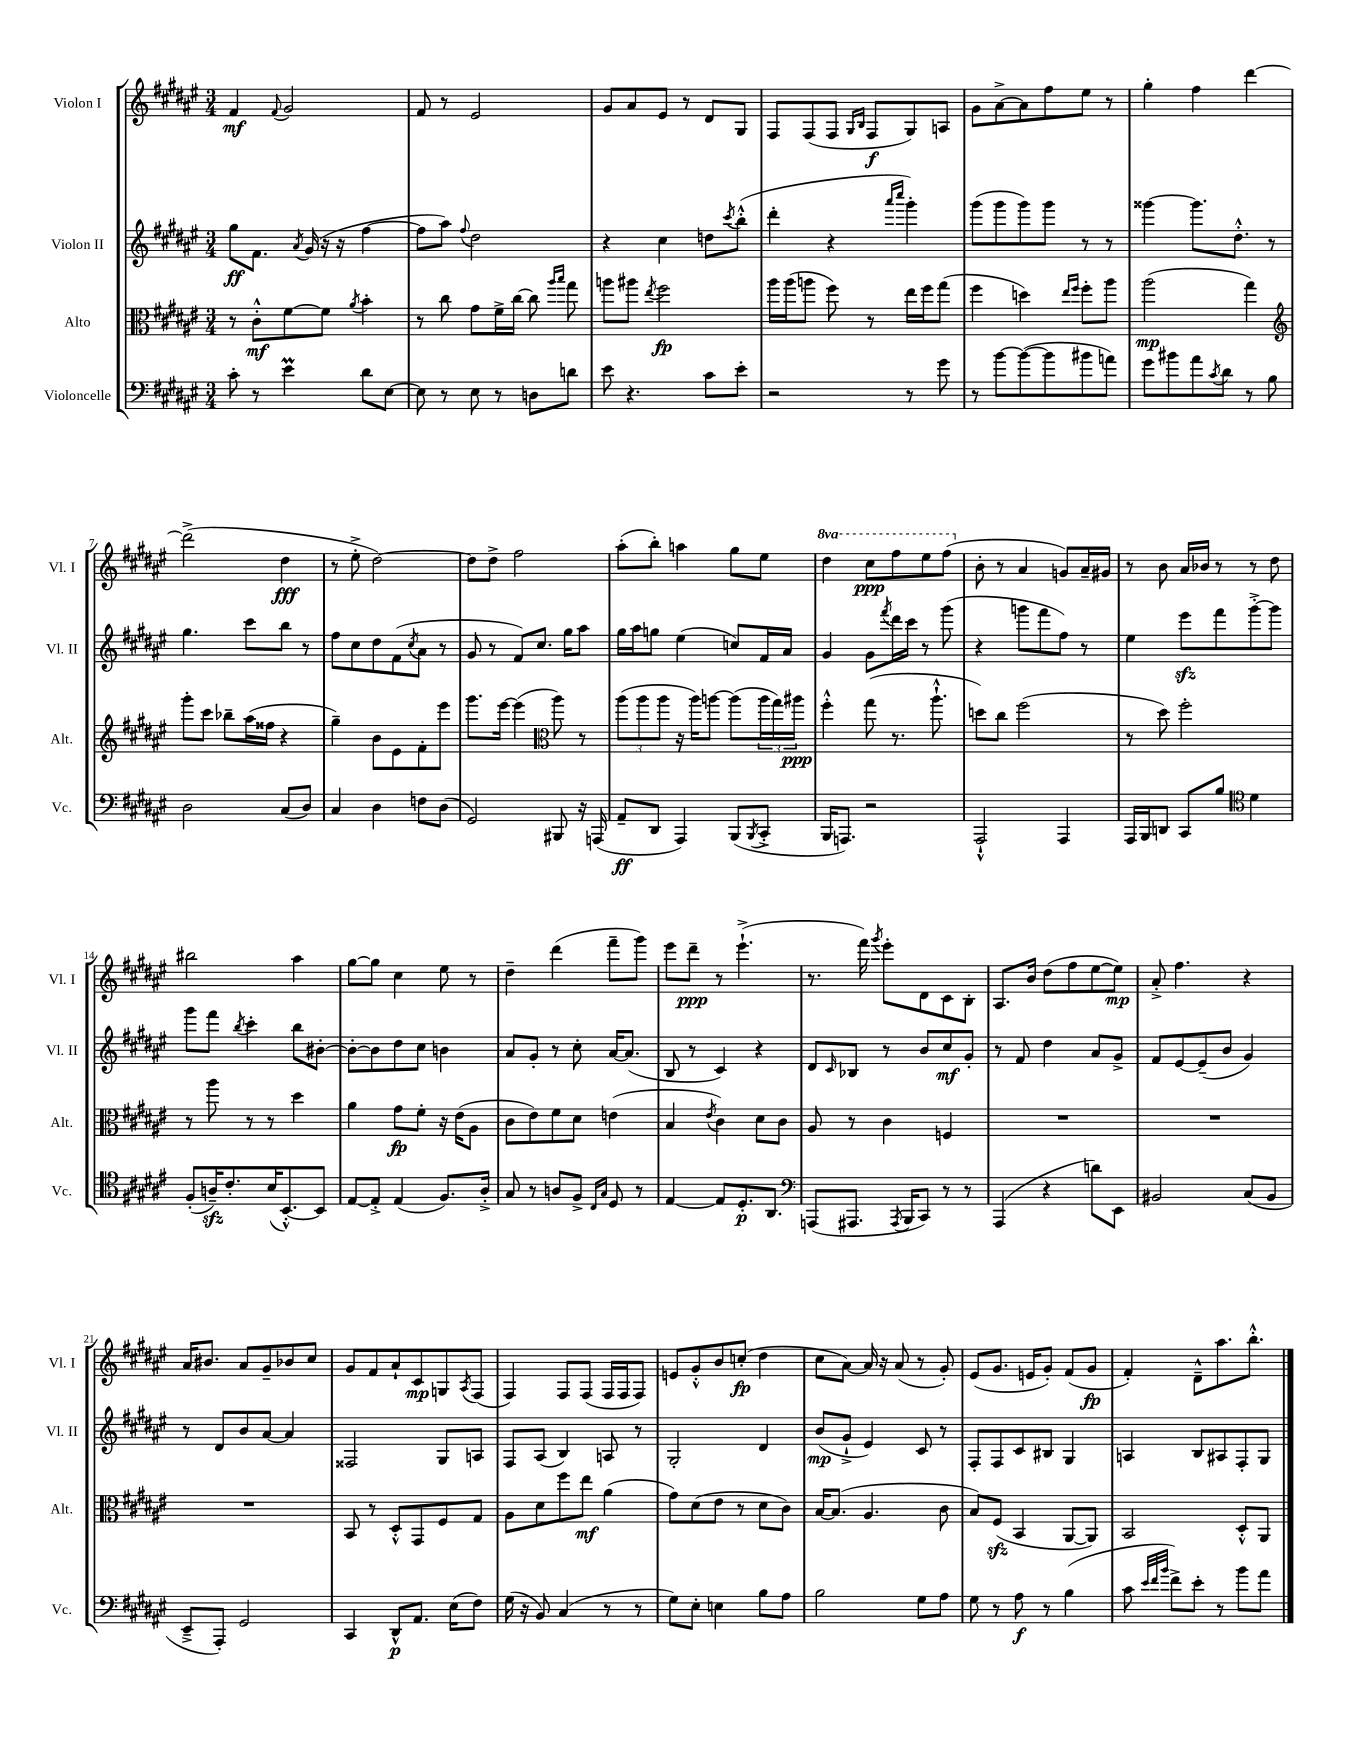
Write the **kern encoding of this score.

**kern	**kern	**kern	**kern
*staff4	*staff3	*staff2	*staff1
*clefF4	*clefC3	*clefG2	*clefG2
*k[f#c#g#d#a#e#]	*k[f#c#g#d#a#e#]	*k[f#c#g#d#a#e#]	*k[f#c#g#d#a#e#]
*M3/4	*M3/4	*M3/4	*M3/4
8c#'\	8r	8gg#\L	4f#/
8r	8c#'^^\L	8.f#\J	.
.	.	.	8qqf#/
4e#\	[8f#\	.	2g#/
.	.	8qa#/	.
.	.	(16g#/	.
.	8f#\]J	16r	.
.	.	16r	.
.	8qa#/	.	.
8d#\L	4b'\	[4ff#\	.
[8E#\J	.	.	.
=	=	=	=
8E#\]	8r	8ff#\]L	8f#/
8r	8cc#\	8aa#\J)	8r
.	.	8qqff#/	.
8E#\	8g#\L	2dd#\	2e#/
8r	16f#^\L	.	.
.	[16cc#\JJ	.	.
8D\L	8cc#\]	.	.
.	16qqaa#/LL	.	.
.	16qqbb/JJ	.	.
8d\J	8gg#\	.	.
=	=	=	=
8e#\	8aa\L	4r	8g#/L
4.r	8aa#\J	.	8a#/
.	8qee#/	.	.
.	2ff#\	4cc#\	8e#/J
.	.	.	8r
8c#\L	.	8dd\L	8d#/L
.	.	8qccc#/	.
8e#'\J	.	(8bb'^^\J	8G#/J
=	=	=	=
2r	16aa#\LL	4ddd#'\	8F#/L
.	(16aa#\J	.	.
.	8aa\J	.	(8F#/
.	8ff#\)	4r	8F#/J
.	.	.	16qqG#/LL
.	.	.	16qqB/JJ
.	8r	.	8F#/L
.	.	16qqaaa#/LL	.
.	.	16qqcccc#/JJ	.
8r	16ee#\LL	4ggg#'\)	8G#/)
.	16ff#\J	.	.
8g#\	(8gg#\J	.	8A/J
=	=	=	=
8r	4ff#\	(8ggg#\L	8g#\L
[8b\L	.	8ggg#\	[8a#^\
(8b\_	4dd\)	8ggg#\)	8a#\]
8b\]	.	8ggg#\J	8ff#\
.	16qqee#/LL	.	.
.	16qqff#/JJ	.	.
8b#\	8ff#'\L	8r	8ee#\J
8a\J)	8aa#\J	8r	8r
=	=	=	=
8g#\L	(2aa#\	[4ggg##\	4gg#'\
8b#\	.	.	.
8a#\	.	8.ggg##\]L	4ff#\
8qc#/	.	.	.
8d#\J	.	.	.
.	.	8.dd#'^^\J	.
8r	4gg#\)	.	[4ddd#\
8B\	.	8r	.
=	=	=	=
*	*clefG2	*	*
2D#\	8ggg#'\L	4.gg#\	(2ddd#^\]
.	8ccc#\J	.	.
.	8bb-~\L	.	.
.	(16aa#\L	8ccc#\L	.
.	16ff##\JJ	.	.
(8C#/L	4r	8bb\J	4dd#\
8D#/J)	.	8r	.
=	=	=	=
4C#/	4gg#~\)	8ff#\L	8r
.	.	8cc#\	8ee#'^\
4D#\	8b\L	8dd#\	[2dd#\)
.	8e#\	(8f#\	.
.	.	8qcc#/	.
8F\L	8f#'\	8a#\J	.
(8D#\J	8eee#\J	8r	.
=	=	=	=
2GG#/)	8.ggg#\L	8g#/	8dd#\]L
.	.	8r	8dd#^\J
.	[16eee#\Jk	.	.
.	(4eee#\]	8f#/L)	2ff#\
.	.	8.cc#/J	.
*	*clefC3	*	*
8BBB#/	8aa#\)	.	.
.	.	16gg#\LK	.
16r	8r	8aa#\J	.
(16AAA/	.	.	.
=	=	=	=
8AA#~/L	(12aa#\L	16gg#\LL	(8aa#'\L
.	.	16aa#\J	.
.	12aa#\	.	.
8DD#/J	.	8gg\J	8bb'\J)
.	12aa#\J	.	.
4AAA#/)	16r	(4ee#\	4aa\
.	16aa#\LK)	.	.
.	[8aa\J	.	.
(8BBB/L	(8aa\]L	8cc/L)	8gg#\L
8qBBB/	.	.	.
8CC#'^/J	24aa\L	16f#/L	8ee#\J
.	24gg#\)	.	.
.	.	16a#/JJ	.
.	24aa#\JJ	.	.
=	=	=	=
16BBB/LK	4ff#'^^\	4g#/	4ddd#\
8.AAA/J)	.	.	.
2r	(8gg#\	8g#\L	8ccc#\L
.	.	8qfff#/	.
.	8.r	16ddd#\L	8fff#\
.	.	16ccc#\JJ	.
.	.	8r	8eee#\
.	8.aa#`^^\	.	.
.	.	(8ggg#\	(8fff#\J
=	=	=	=
2AAA#`^^/	8dd\L)	4r	8b'\
.	8cc#\J	.	8r
.	(2ff#\	8ggg\L	4a#/
.	.	8fff#\	.
4AAA#/	.	8ff#\J)	8g/L)
.	.	8r	16a#~/L
.	.	.	16g#/JJ
=	=	=	=
16AAA#/LL	8r	4ee#\	8r
16BBB/J	.	.	.
8DD/J	8dd#\)	.	8b\
8CC#/L	2ff#'\	8eee#\L	16a#/LL
.	.	.	16b-/JJ
8B/J	.	8fff#\	8r
*clefC4	*	*	*
4d#\	.	[8ggg#'^\	8r
.	.	8ggg#\]J	8dd#\
=	=	=	=
(8F#'/L	8r	8ggg#\L	2bb#\
16A~/K)	8aa#\	8fff#\J	.
8.c#'/	.	.	.
.	.	8qbb/	.
.	8r	4ccc#'\	.
(16B/K	8r	.	.
[8.BB'^^/)	.	.	.
.	4dd#\	8bb\L	4aa#\
8BB/]J	.	[8b#'\J	.
=	=	=	=
[8E#/L	4a#\	8b#'\_L	[8gg#\L
8E#'^/]J	.	8b#\]	8gg#\]J
(4E#/	8g#\L	8dd#\	4cc#\
.	8f#'\J	8cc#\J	.
8.F#/L)	16r	4b\	8ee#\
.	(16e#\LK	.	.
.	8A#\J	.	8r
16A#'^/Jk	.	.	.
=	=	=	=
8G#/	8c#\L	8a#/L	4dd#~\
8r	8e#\)	8g#'/J	.
8A/L	8f#\	8r	(4ddd#\
8F#^/J	8d#\J	8cc#'\	.
16qqC#/LL	.	.	.
16qqG#/JJ	.	.	.
8D#/	(4e\	[16a#/LK	8fff#~\L
.	.	(8.a#/]J	.
8r	.	.	8ggg#\J)
=	=	=	=
[4E#/	4B/	8B/	8eee#\L
.	.	8r	8ddd#~\J
.	8qe#/	.	.
8E#/]L	4c#\)	4c#/)	8r
8.D#'/	.	.	(4.eee#`^\
.	8d#\L	4r	.
8.AA#/J	.	.	.
.	8c#\J	.	.
=	=	=	=
*clefF4	*	*	*
(8AAA/L	8A#/	8d#/L	8.r
.	.	16qqc#/	.
8.AAA#/J	8r	8B-/J	.
.	.	.	16fff#\)
.	.	.	8qggg#/
.	4c#\	8r	8eee#'\L
8qAAA#/	.	.	.
16BBB/LK	.	.	.
8CC#/J)	.	8b/L	8d#\
8r	4F/	8cc#/	8c#\
8r	.	8g#'/J	8B'\J
=	=	=	=
(4AAA#/	2.r	8r	8.A#/L
.	.	8f#/	.
.	.	.	16b/Jk
4r	.	4dd#\	(8dd#\L
.	.	.	8ff#\
8d\L)	.	8a#/L	[8ee#\
8EE#\J	.	8g#^/J	8ee#\]J)
=	=	=	=
2BB#/	2.r	8f#/L	8a#'^/
.	.	[8e#/	4.ff#\
.	.	(8e#~/]	.
.	.	8b/J	.
(8C#/L	.	4g#/)	4r
8BB#/J	.	.	.
=	=	=	=
8EE#~^/L	2.r	8r	16a#/LK
.	.	.	8.b#/J
8AAA#'/J)	.	8d#/L	.
2GG#/	.	8b/	8a#/L
.	.	[8a#/J	8g#~/
.	.	4a#/]	8b-/
.	.	.	8cc#/J
=	=	=	=
4CC#/	8BB/	2F##/	8g#/L
.	8r	.	8f#/
8DD#^^/L	8D#'^^/L	.	8a#`/
8.AA#/J	8GG#/	.	8c#/
.	8F#/	8G#/L	8G/
(16E#\LK	.	.	.
.	.	.	8qA#/
8F#\J)	8G#/J	8A/J	(8F#/J
=	=	=	=
(16G#\	8A#\L	8F#/L	4F#/)
16r	.	.	.
8BB/)	8d#\	(8A#/J	.
(4C#/	8ff#\	4B/)	8F#/L
.	8ee#\J	.	(8F#/J
8r	(4a#\	8A/	16F#/LL
.	.	.	16F#/J
8r	.	8r	8F#/J)
=	=	=	=
8G#\L)	8g#\L)	2G#'/	8e/L
8E#'\J	(8d#\	.	8g#'^^/
4E\	8e#\J	.	8b/
.	8r	.	(8cc'/J
8B\L	8d#\L	4d#/	4dd#\
8A#\J	8c#\J)	.	.
=	=	=	=
2B\	[16B/LK	(8b/L	8cc#\L
.	(8.B/]J	.	.
.	.	8g#`^/J	[8a#\J)
.	4.A#/	4e#/)	16a#/]
.	.	.	16r
.	.	.	(8a#/
8G#\L	.	8c#/	8r
8A#\J	8c#\	8r	8g#'/)
=	=	=	=
8G#\	8B/L)	8F#'/L	(8e#/L
8r	(8F#/J	8F#/	8.g#/J
8A#\	4BB/	8c#/	.
.	.	.	16e/LK
8r	.	8B#/J	8g#'/J)
(4B\	[8AA#/L	4G#/	(8f#/L
.	8AA#/]J)	.	8g#/J
=	=	=	=
8c#\	2BB/	4A/	4f#'/)
32qqe#/LLL	.	.	.
32qqf#/	.	.	.
32qqb/JJJ	.	.	.
8f#^\L)	.	.	.
8e#'\J	.	8B/L	8d#~^^\L
8r	.	8A#/	8.aa#\
8b\L	8D#'^^/L	8F#'/	.
.	.	.	8.bb'^^\J
8a#\J	8AA#/J	8G#/J	.
==	==	==	==
*-	*-	*-	*-
